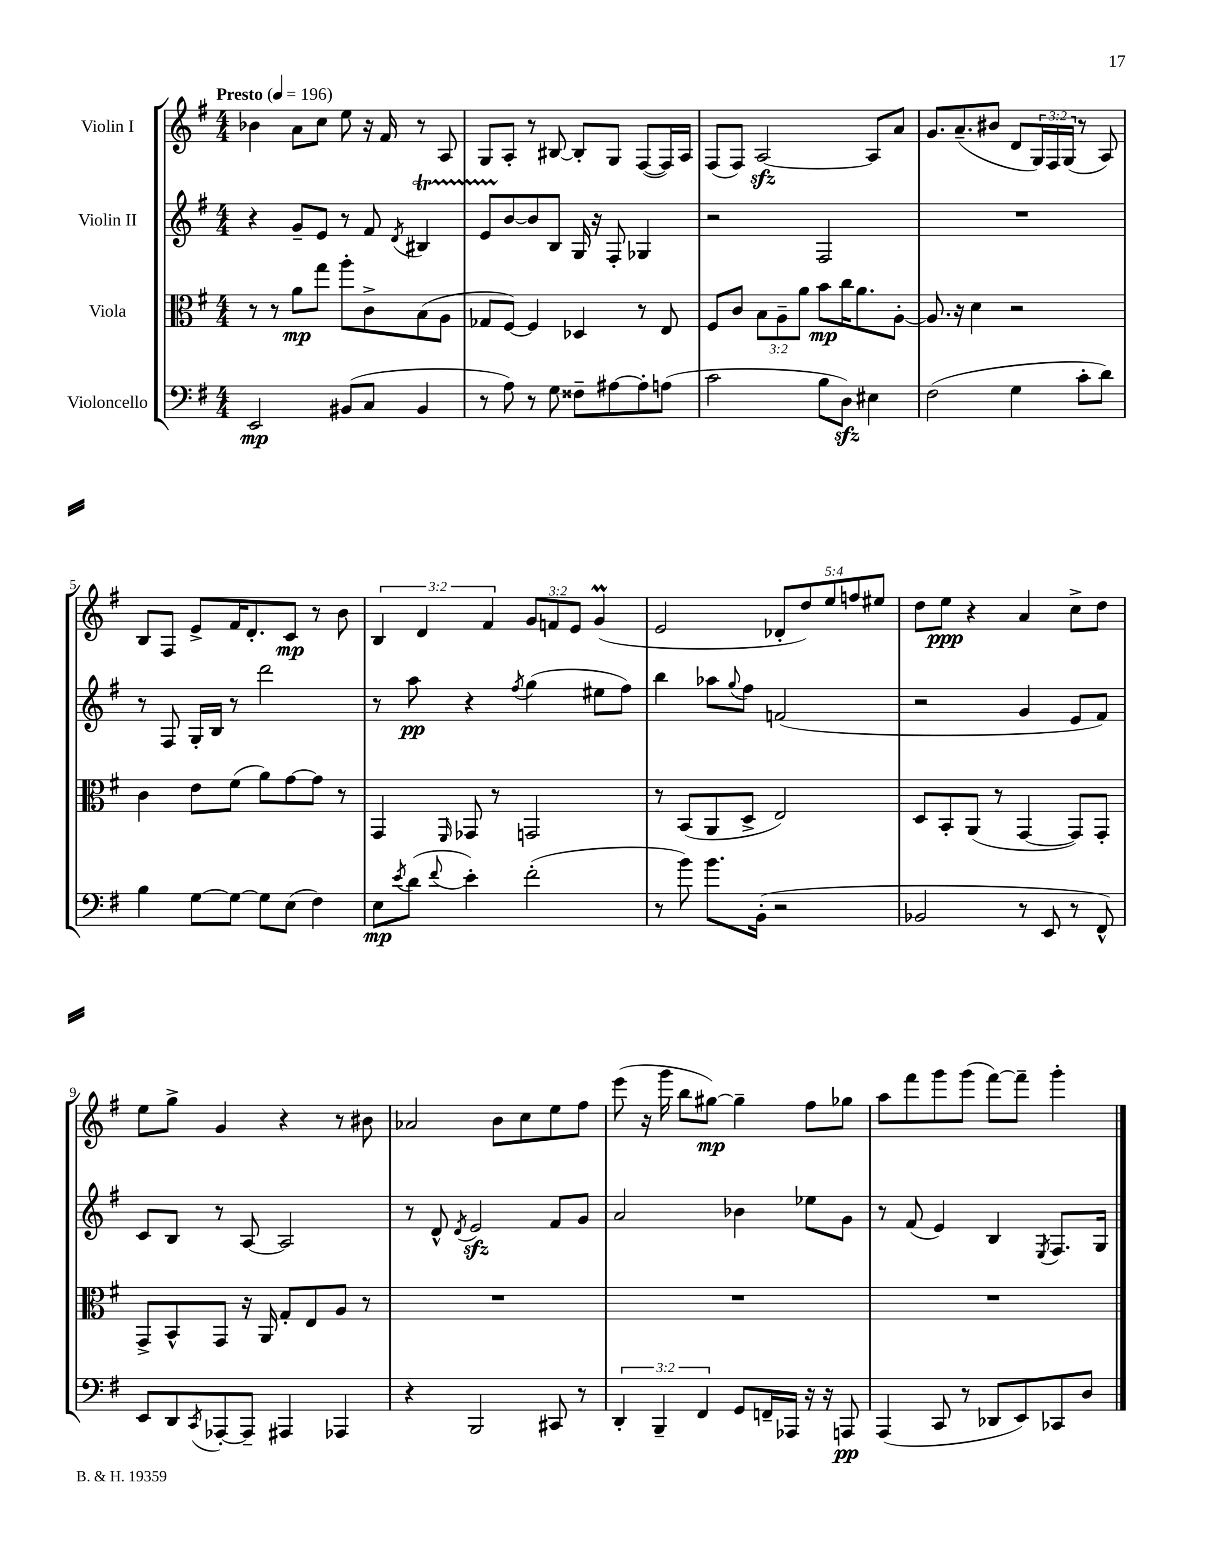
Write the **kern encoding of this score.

**kern	**kern	**kern	**kern
*staff4	*staff3	*staff2	*staff1
*clefF4	*clefC3	*clefG2	*clefG2
*k[f#]	*k[f#]	*k[f#]	*k[f#]
*M4/4	*M4/4	*M4/4	*M4/4
*MM196	*MM196	*MM196	*MM196
2EE/	8r	4r	4b-\
.	8r	.	.
.	8a\L	8g~/L	8a\L
.	8gg\J	8e/J	8cc\J
(8BB#/L	8aa'\L	8r	8ee\
8C/J	8c^\	8f#/	16r
.	.	.	16f#/
.	.	8qd/	.
4BB#/	(8B\	4B#/	8r
.	8A\J	.	8A/
=	=	=	=
8r	8G-/L	8e/L	8G/L
8A\)	[8F#/J)	[8b/	8A'/J
8r	4F#/]	8b/]	8r
8G\	.	8B/J	[8B#/
8F##~\L	4D-/	16G/	8B#'/]L
.	.	16r	.
[8A#\	.	8F#'/	8G/J
8A#'\]	8r	4G-/	([8F#/L
(8A\J	8E/	.	16F#/]L)
.	.	.	16A/JJ
=	=	=	=
2c\	8F#/L	2r	(8F#/L
.	8c/J	.	8F#/J)
.	12B\L	.	[2A/
.	12A~\	.	.
.	12a\J	.	.
8B\L	8b\L	2F#/	.
8D\J)	16cc\K	.	.
.	8.a\	.	.
4E#\	.	.	8A/]L
.	[8A'\J	.	8a/J
=	=	=	=
(2F#\	8.A/]	1r	8.g/L
.	16r	.	(8.a~/
.	4d\	.	.
.	.	.	8b#/J
4G\	2r	.	8d/L
.	.	.	24G/L)
.	.	.	24F#/
.	.	.	(24G/JJ
8c'\L	.	.	8r
8d\J)	.	.	8A/)
=	=	=	=
4B\	4c\	8r	8B/L
.	.	8F#/	8F#/J
[8G\L	8e\L	16G'/LL	8e^/L
.	.	16B/JJ	.
8G\_J	(8f#\J	8r	16f#/K
.	.	.	8.d'/
8G\]L	8a\L)	2ddd\	.
(8E\J	[8g\	.	8c/J
4F#\)	8g\]J	.	8r
.	8r	.	8b\
=	=	=	=
8E\L	4GG/	8r	6B/
8qe/	.	.	.
(8d\J	.	8aa\	.
.	.	.	6d/
8qqf#/	16qqFF#/	.	.
4e'\)	8GG-/	4r	.
.	.	.	6f#/
.	8r	.	.
.	.	8qff#/	.
(2f#'\	2GG/	(4gg\	12g/L
.	.	.	12f/
.	.	.	12e/J
.	.	8ee#\L	(4g/
.	.	8ff#\J)	.
=	=	=	=
8r	8r	4bb\	2e/
8b\)	(8BB/L	.	.
8.b\L	8AA/	8aa-\L	.
.	.	8qqgg/	.
.	8D^/J	8ff#\J	.
(16BB'\Jk	.	.	.
2r	2E/)	(2f/	10d-'/L
.	.	.	10dd/)
.	.	.	10ee/
.	.	.	10ff/
.	.	.	10ee#/J
=	=	=	=
2BB-/	8D/L	2r	8dd\L
.	8BB'/	.	8ee\J
.	(8AA/J	.	4r
.	8r	.	.
8r	[4GG/	4g/	4a/
8EE/	.	.	.
8r	8GG/]L)	8e/L	8cc^\L
8FF#^^/)	8GG'/J	8f#/J)	8dd\J
=	=	=	=
8EE/L	8GG^/L	8c/L	8ee\L
8DD/	8BB^^/	8B/J	8gg^\J
8qCC/	.	.	.
[8AAA-'/	8GG/J	8r	4g/
8AAA-~/]J	16r	[8A/	.
.	16AA/	.	.
4AAA#/	8G'/L	2A/]	4r
.	8E/	.	.
4AAA-/	8A/J	.	8r
.	8r	.	8b#\
=	=	=	=
4r	1r	8r	2a-/
.	.	8d^^/	.
.	.	8qd/	.
2BBB/	.	2e/	.
.	.	.	8b\L
.	.	.	8cc\
8CC#/	.	8f#/L	8ee\
8r	.	8g/J	8ff#\J
=	=	=	=
6DD'/	1r	2a/	(8eee\
.	.	.	16r
6BBB~/	.	.	.
.	.	.	16ggg\
.	.	.	8bb\L
6FF#/	.	.	.
.	.	.	[8gg#\J)
8GG/L	.	4b-\	4gg#~\]
16FF~/L	.	.	.
16AAA-/JJ	.	.	.
16r	.	8ee-\L	8ff#\L
16r	.	.	.
8AAA/	.	8g\J	8gg-\J
=	=	=	=
(4AAA/	1r	8r	8aa\L
.	.	(8f#/	8fff#\
8CC/	.	4e/)	8ggg\
8r	.	.	(8ggg\J
8DD-/L	.	4B/	[8fff#\L)
8EE/)	.	.	8fff#~\]J
.	.	8qE/	.
8CC-/	.	8.F#/L	4ggg'\
8D/J	.	.	.
.	.	16G/Jk	.
==	==	==	==
*-	*-	*-	*-
